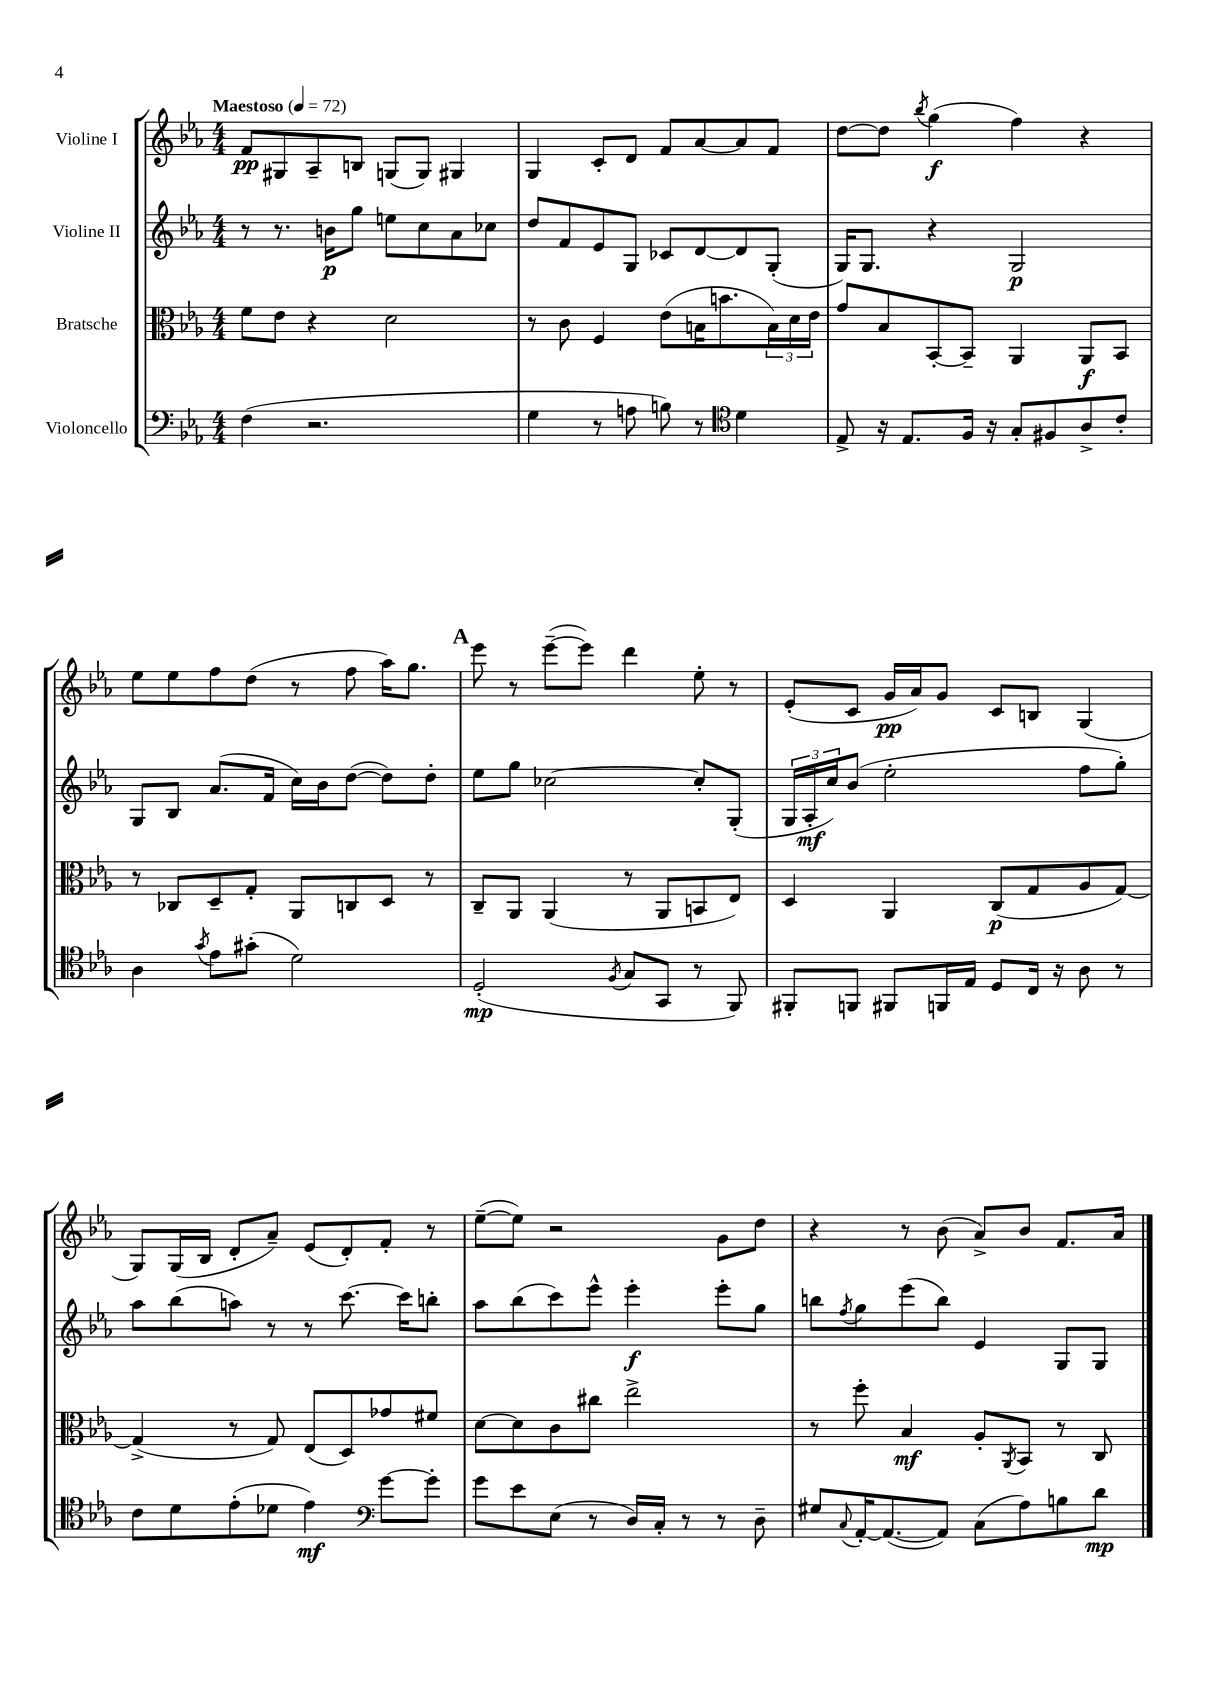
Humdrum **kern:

**kern	**dynam	**kern	**dynam	**kern	**dynam	**kern	**dynam
*part4	*part4	*part3	*part3	*part2	*part2	*part1	*part1
*staff4	*staff4	*staff3	*staff3	*staff2	*staff2	*staff1	*staff1
*I"Violoncello	*	*I"Bratsche	*	*I"Violine II	*	*I"Violine I	*
*clefF4	*	*clefC3	*	*clefG2	*	*clefG2	*
*k[b-e-a-]	*	*k[b-e-a-]	*	*k[b-e-a-]	*	*k[b-e-a-]	*
*M4/4	*	*M4/4	*	*M4/4	*	*M4/4	*
*MM72	*	*MM72	*	*MM72	*	*MM72	*
=1	=1	=1	=1	=1	=1	=1	=1
!	!	!	!	!	!	!LO:TX:a:B:t=Maestoso	!
(4F\	.	8f\L	.	8r	.	8f/L	pp
.	.	8e-\J	.	8.r	.	8G#X/	.
2.r	.	4r	.	.	.	8A-~/	.
.	.	.	.	16bn\KL	p	.	.
.	.	.	.	8gg\J	.	8Bn/J	.
.	.	2d\	.	8een\L	.	(8Gn/L	.
.	.	.	.	8cc\	.	8G/J)	.
.	.	.	.	8a-\	.	4G#X/	.
.	.	.	.	8cc-X\J	.	.	.
=2	=2	=2	=2	=2	=2	=2	=2
4G\	.	8r	.	8dd/L	.	4G/	.
.	.	8c\	.	8f/	.	.	.
8r	.	4F/	.	8e-/	.	8c'/L	.
8An\	.	.	.	8G/J	.	8d/J	.
8Bn\)	.	(8e-\L	.	8c-X/L	.	8f/L	.
8r	.	16Bn\K	.	[8d/	.	[8a-/	.
.	.	8.bn\	.	.	.	.	.
*clefC4	*	*	*	*	*	*	*
4d\	.	.	.	8d/]	.	8a-/]	.
.	.	24B\L)	.	(8G'/J	.	8f/J	.
.	.	24d\	.	.	.	.	.
.	.	24e-\JJ	.	.	.	.	.
=3	=3	=3	=3	=3	=3	=3	=3
8E-^/	.	8g/L	.	16G/KL)	.	[8dd\L	.
.	.	.	.	8.G/J	.	.	.
16r	.	8B-/	.	.	.	8dd\J]	.
8.E-/L	.	.	.	.	.	.	.
.	.	.	.	.	.	8qbb-/	.
.	.	[8BB-'/	.	4r	.	(4gg\	f
16F/Jk	.	8BB-~/J]	.	.	.	.	.
16r	.	.	.	.	.	.	.
8G'/L	.	4AA-/	.	2G/	p	4ff\)	.
8F#X/	.	.	.	.	.	.	.
8A-^/	.	8AA-/L	f	.	.	4r	.
8c'/J	.	8BB-/J	.	.	.	.	.
!!LO:LB:g=z
=4	=4	=4	=4	=4	=4	=4	=4
4A-\	.	8r	.	8G/L	.	8ee-\L	.
.	.	8C-X/L	.	8B-/J	.	8ee-\	.
8qg/	.	.	.	.	.	.	.
8e-\L	.	8D~/	.	(8.a-/L	.	8ff\	.
(8g#X'\J	.	8G'/J	.	.	.	(8dd\J	.
.	.	.	.	16f/Jk	.	.	.
2d\)	.	8AA-/L	.	16cc\LL)	.	8r	.
.	.	.	.	16b-\J	.	.	.
.	.	8Cn/	.	([8dd\J	.	8ff\	.
.	.	8D/J	.	8dd\L])	.	16aa-\KL)	.
.	.	.	.	.	.	8.gg\J	.
.	.	8r	.	8dd'\J	.	.	.
!!LO:REH:place=s1:t=A
=5	=5	=5	=5	=5	=5	=5	=5
(2D'/	mp	8C~/L	.	8ee-\L	.	8eee-\	.
.	.	8AA-/J	.	8gg\J	.	8r	.
.	.	(4AA-/	.	[2cc-X\	.	([8eee-~\L	.
.	.	.	.	.	.	8eee-\J])	.
8qF/	.	.	.	.	.	.	.
8G/L	.	8r	.	.	.	4ddd\	.
8GG/J	.	8AA-/L	.	.	.	.	.
8r	.	8BBn/	.	8cc-'/L]	.	8ee-'\	.
8FF/)	.	8E-/J)	.	(8G'/J	.	8r	.
=6	=6	=6	=6	=6	=6	=6	=6
8FF#X'/L	.	4D/	.	24G/LL	.	(8e-'/L	.
.	.	.	.	24A-'/	mf	.	.
.	.	.	.	24cc/J)	.	.	.
8FFn/J	.	.	.	(8b-/J	.	8c/J	.
8FF#X/L	.	4AA-/	.	2ee-'\	.	16g/LL	pp
.	.	.	.	.	.	16a-/J)	.
16FFn/L	.	.	.	.	.	8g/J	.
16E-/JJ	.	.	.	.	.	.	.
8D/L	.	(8C/L	p	.	.	8c/L	.
16C/Jk	.	8G/	.	.	.	8Bn/J	.
16r	.	.	.	.	.	.	.
8A-\	.	8A-/	.	8ff\L	.	(4G/	.
8r	.	[8G/J)	.	8gg'\J)	.	.	.
!!LO:LB:g=z
=7	=7	=7	=7	=7	=7	=7	=7
8c\L	.	(4G^/]	.	8aa-\L	.	8G/L)	.
8d\	.	.	.	(8bb-\	.	(16G/L	.
.	.	.	.	.	.	16B-/JJ	.
(8e-'\	.	8r	.	8aan\J)	.	8d'/L	.
8d-X\J	.	8G/)	.	8r	.	8a-~/J)	.
4e-\)	mf	(8E-/L	.	8r	.	(8e-/L	.
.	.	8D/)	.	[8.ccc\	.	8d'/)	.
*clefF4	*	*	*	*	*	*	*
[8g\L	.	8g-X/	.	.	.	8f'/J	.
.	.	.	.	16ccc\KL]	.	.	.
8g'\J]	.	8f#X/J	.	8bbn'\J	.	8r	.
=8	=8	=8	=8	=8	=8	=8	=8
8g\L	.	[8d\L	.	8aa-\L	.	([8ee-~\L	.
8e-\	.	8d\]	.	(8bb-\	.	8ee-\J])	.
(8E-\J	.	8c\	.	8ccc\)	.	2r	.
8r	.	8cc#X\J	.	8eee-^^\J	.	.	.
16D/LL)	.	2ee-^\	.	4eee-'\	f	.	.
16C'/JJ	.	.	.	.	.	.	.
8r	.	.	.	.	.	.	.
8r	.	.	.	8eee-'\L	.	8g\L	.
8D~\	.	.	.	8gg\J	.	8dd\J	.
=9	=9	=9	=9	=9	=9	=9	=9
8G#X/L	.	8r	.	8bbn\L	.	4r	.
8qqC/	.	.	.	8qff/	.	.	.
[16AA-'/K	.	8ff'\	.	8gg\	.	.	.
(8.AA-/_	.	.	.	.	.	.	.
.	.	4B-/	mf	(8eee-\	.	8r	.
8AA-/J])	.	.	.	8bb\J)	.	(8b-\	.
(8C\L	.	8A-'/L	.	4e-/	.	8a-^/L)	.
.	.	8qAA-/	.	.	.	.	.
8A-\)	.	8BB-/J	.	.	.	8b-/J	.
8Bn\	.	8r	.	8G/L	.	8.f/L	.
8d\J	mp	8C/	.	8G/J	.	.	.
.	.	.	.	.	.	16a-/Jk	.
==	==	==	==	==	==	==	==
*-	*-	*-	*-	*-	*-	*-	*-
